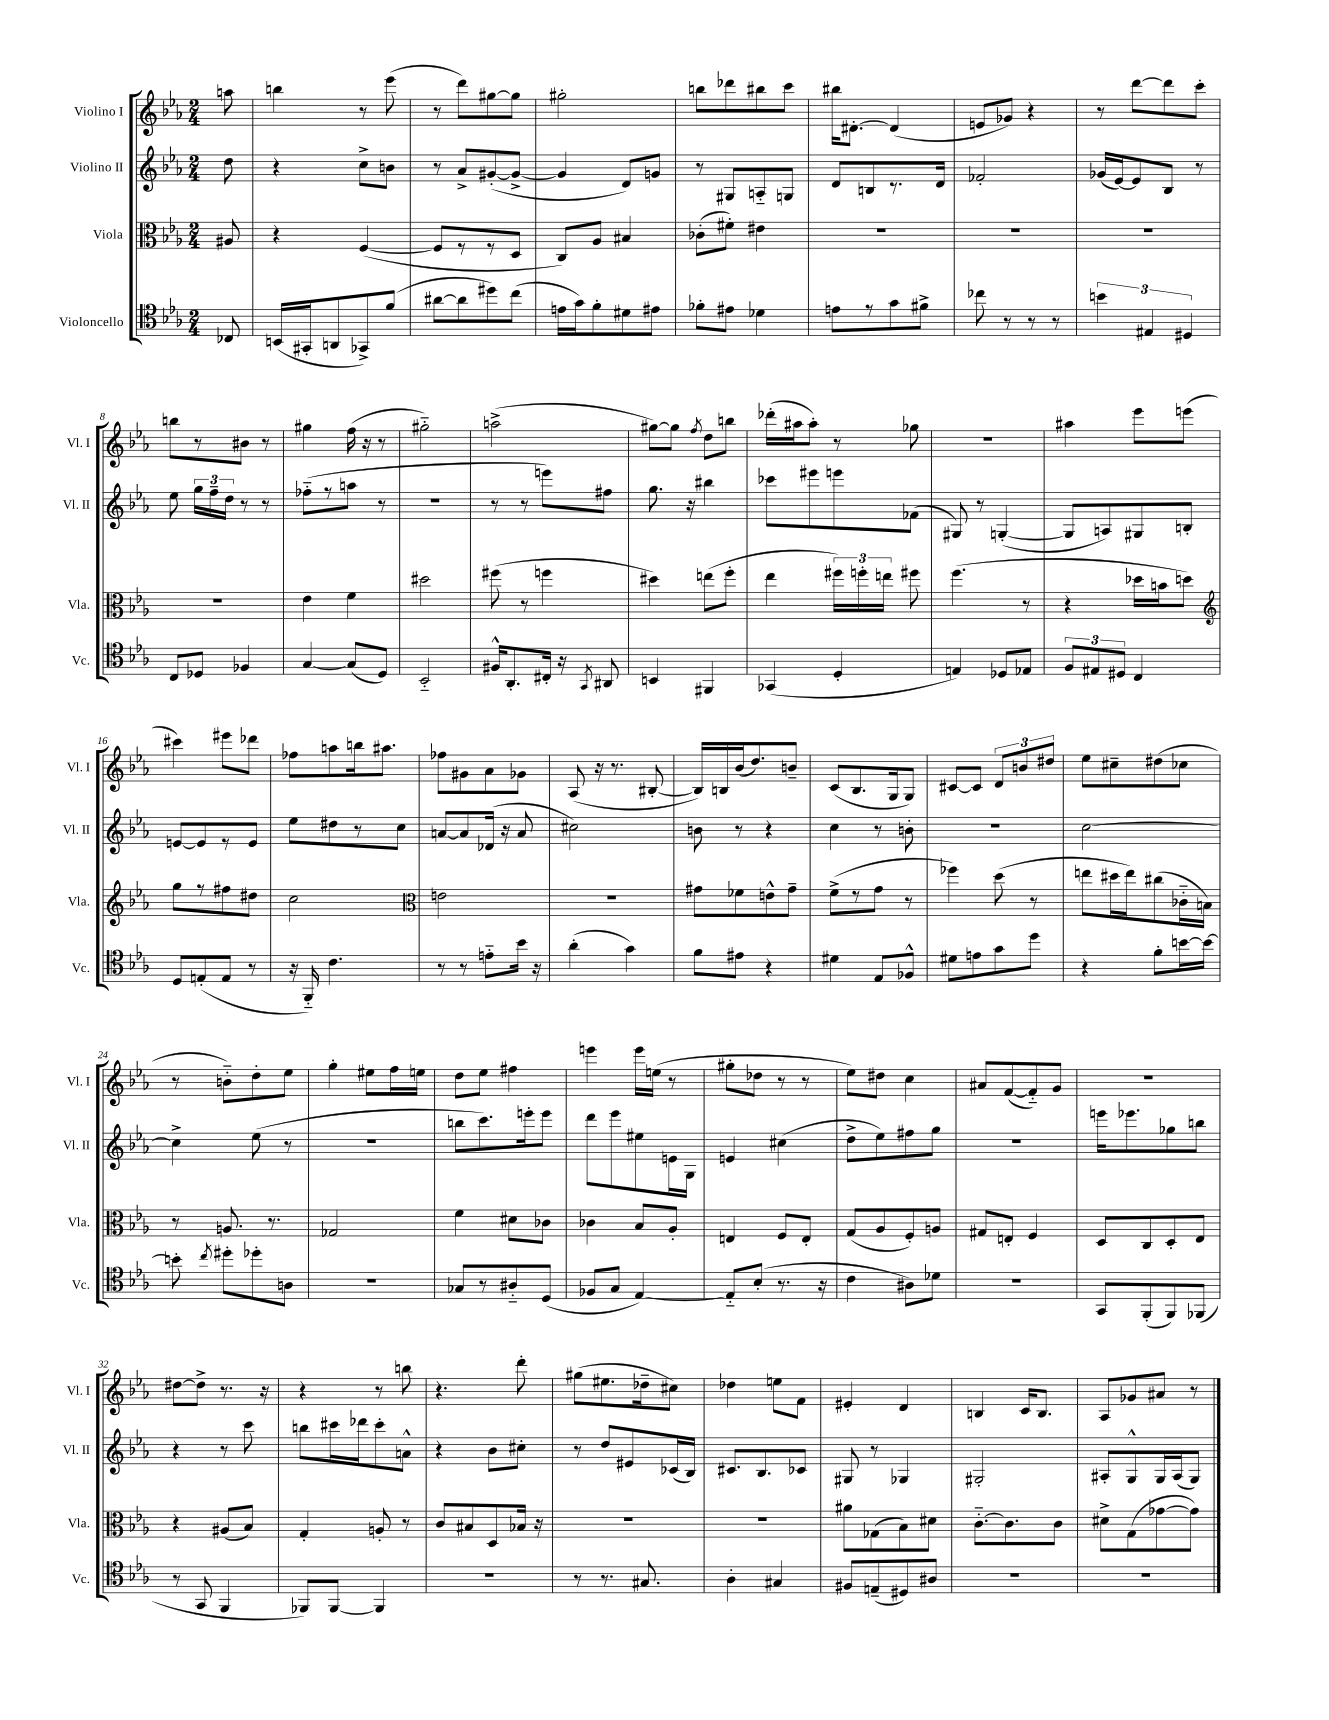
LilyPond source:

<<
\new StaffGroup <<
\new Staff = "s0" \with { instrumentName = "Violino I" shortInstrumentName = "Vl. I" } {
    \clef treble \key ees \major \numericTimeSignature \time 2/4 \partial 8
    \autoBeamOff a''8 |
    b''4 r8 ees'''8( |
    r8 d'''8[) gis''8~ gis''8] |
    gis''2-. |
    b''8[ des'''8 bis''8 c'''8] |
    bis''16[ dis'8.]~-. dis'4( |
    e'8[ ges'8]) r4 |
    r8 d'''8[~ d'''8 c'''8]-. |
    b''8[ r8 bis'8] r8 |
    gis''4 f''16( r16 r8 |
    gis''2-_) |
    a''2->( |
    gis''8[~) gis''8] \acciaccatura { f''8 } d''8[ b''8] |
    des'''16[-.( ais''16 ais''8]-.) r8 ges''8 |
    r2 |
    ais''4 ees'''8[ e'''8]( |
    cis'''4) eis'''8[ des'''8] |
    fes''8[ a''8 b''16 ais''8.] |
    fes''8[ gis'8 aes'8 ges'8] |
    aes8( r16 r8. bis8~-. |
    bis16[) b16 bes'16( d''8.) b'8]-- |
    c'8[( bes8. g16 g8]) |
    cis'8[~ cis'8] \tuplet 3/2 { d'8[ b'8 dis''8] } |
    ees''8[ cis''8-- dis''8( ces''8] |
    r8 b'8[-_) d''8-. ees''8] |
    g''4-. eis''8[ f''16 e''16] |
    d''8[ ees''8] fis''4 |
    e'''4 e'''16[ e''16]( r8 |
    gis''8[-. des''8] r8 r8 |
    ees''8[) dis''8] c''4 |
    ais'8[ f'8~( f'8-_) g'8] |
    R2 |
    dis''8[~ dis''8]-> r8. r16 |
    r4 r8 b''8 |
    r4. d'''8-. |
    gis''8[( eis''8. des''16-- cis''8]) |
    des''4 e''8[ f'8] |
    eis'4-. d'4 |
    b4 c'16[ b8.] |
    aes8[ ges'8 ais'8] r8 \bar "|." |
}
\new Staff = "s1" \with { instrumentName = "Violino II" shortInstrumentName = "Vl. II" } {
    \clef treble \key ees \major \numericTimeSignature \time 2/4 \partial 8
    \autoBeamOff d''8 |
    r4 c''8[-> b'8] |
    r8 aes'8[-> gis'8~-.( gis'8]~-> |
    gis'4 d'8[) g'8] |
    r8 gis8[ a8-_ g8] |
    d'8[ b8 r8. d'16] |
    fes'2-. |
    ges'16[( ees'16~) ees'8 bes8] r8 |
    ees''8 \tuplet 3/2 { g''16[ f''16-- d''16] } r8 r8 |
    fes''8[-_( r8 a''8] r8 |
    R2 |
    r8 r8 e'''8[) fis''8] |
    g''8. r16 bis''4 |
    ces'''8[ eis'''8 e'''8 fes'8]( |
    gis8) r8 g4~-.( |
    g8[ a8) gis8 b8]-. |
    e'8[~ e'8 r8 e'8] |
    ees''8[ dis''8 r8 c''8] |
    a'8[~ a'8 des'16]( r16 a'8 |
    cis''2) |
    b'8 r8 r4 |
    c''4 r8 b'8-. |
    R2 |
    c''2~ |
    c''4-> ees''8( r8 |
    r2 |
    b''8[ c'''8.) e'''16-. e'''8] |
    d'''8[ ees'''8 eis''8 e'16 g16] |
    e'4 cis''4( |
    d''8[-> ees''8) fis''8 g''8] |
    R2 |
    e'''16[ ees'''8. ges''8 b''8] |
    r4 r8 c'''8 |
    b''8[ cis'''16 des'''16 cis'''8-. a'8]-^ |
    r4 bes'8[ cis''8]-. |
    r8 d''8[ eis'8 ces'16( bes16]) |
    cis'8.[ bes8. ces'8] |
    gis8 r8 ges4 |
    gis2-. |
    ais8[-. g8-^ g16 ais16( g8]) \bar "|." |
}
\new Staff = "s2" \with { instrumentName = "Viola" shortInstrumentName = "Vla." } {
    \clef alto \key ees \major \numericTimeSignature \time 2/4 \partial 8
    \autoBeamOff ais8 |
    r4 f4~( |
    f8[ r8 r8 d8] |
    c8[) aes8] bis4 |
    ces'8[-.( fis'8]-.) eis'4 |
    R2 |
    R2 |
    R2 |
    R2 |
    ees'4 f'4 |
    dis''2 |
    fis''8( r8 f''4 |
    dis''4) e''8[( f''8]-. |
    ees''4 \tuplet 3/2 { fis''16[) f''16-. e''16] } fis''8 |
    f''4.( r8 |
    r4 des''16[ b'16 d''8]) |
    \clef treble g''8[ r8 fis''8 dis''8] |
    c''2 |
    \clef alto e'2 |
    R2 |
    gis'8[ fes'8 e'8-^ gis'8]-- |
    f'8[->( r8 g'8] r8 |
    fes''4) d''8( r8 |
    e''8[ dis''16 e''16) cis''8( ces'16-_ b16]) |
    r8 a8. r8. |
    ges2 |
    f'4 dis'8[ ces'8] |
    ces'4 bes8[ aes8]-. |
    e4 f8[ e8]-. |
    g8[( aes8 f8-.) a8] |
    gis8[ e8]-. f4 |
    d8[ c8 d8-. ees8] |
    r4 ais8[( bes8]) |
    g4-. a8-. r8 |
    c'8[ bis8 d8 bes16] r16 |
    R2 |
    R2 |
    ais'8[ ges8( bes8) dis'8] |
    c'8.[~-_ c'8. c'8] |
    dis'8[-> g8( ges'8~ ges'8]) \bar "|." |
}
\new Staff = "s3" \with { instrumentName = "Violoncello" shortInstrumentName = "Vc." } {
    \clef tenor \key ees \major \numericTimeSignature \time 2/4 \partial 8
    \autoBeamOff ces8 |
    b,16[( gis,16-. a,8 ges,8->) f'8]( |
    ais'8[~ ais'8 dis''8) c''8]( |
    e'16[ g'16) f'8-. dis'8 eis'8] |
    fes'8[-. eis'8] des'4 |
    e'8[ r8 g'8 fis'8]-> |
    ces''8 r8 r8 r8 |
    \tuplet 3/2 { b'4 eis4 dis4 } |
    c8[ des8] fes4 |
    g4~ g8[( d8]) |
    bes,2-_ |
    fis16[-^ aes,8.-. cis16]-. r16 \acciaccatura { g,8 } ais,8 |
    b,4 fis,4 |
    ges,4( d4-. |
    e4) des8[ ees8] |
    \tuplet 3/2 { f8[ eis8 dis8] } c4 |
    d8[ e8-.( e8] r8 |
    r16 f,16-_) c'4. |
    r8 r8 e'8[-_ bes'16] r16 |
    aes'4-.( g'4) |
    f'8[ eis'8] r4 |
    dis'4 ees8[ fes8]-^ |
    dis'8[ e'8 g'8 d''8] |
    r4 f'8[-. b'16~ b'16]~ |
    b'8-. \acciaccatura { c''8 } dis''8[-. des''8-. a8] |
    r2 |
    ges8[ r8 ais8-_ d8]( |
    fes8[ g8] ees4~) |
    ees8[-_ bes8]-.( r8. r16 |
    c'4 ais8[) des'8] |
    R2 |
    g,8[ f,8-.( f,8) fes,8]( |
    r8 g,8 f,4 |
    fes,8[) fes,8]~ fes,4 |
    R2 |
    r8 r8. gis8. |
    aes4-. gis4 |
    fis8[ e8--( dis8) ais8] |
    R2 |
    R2 \bar "|." |
}
>>
>>
